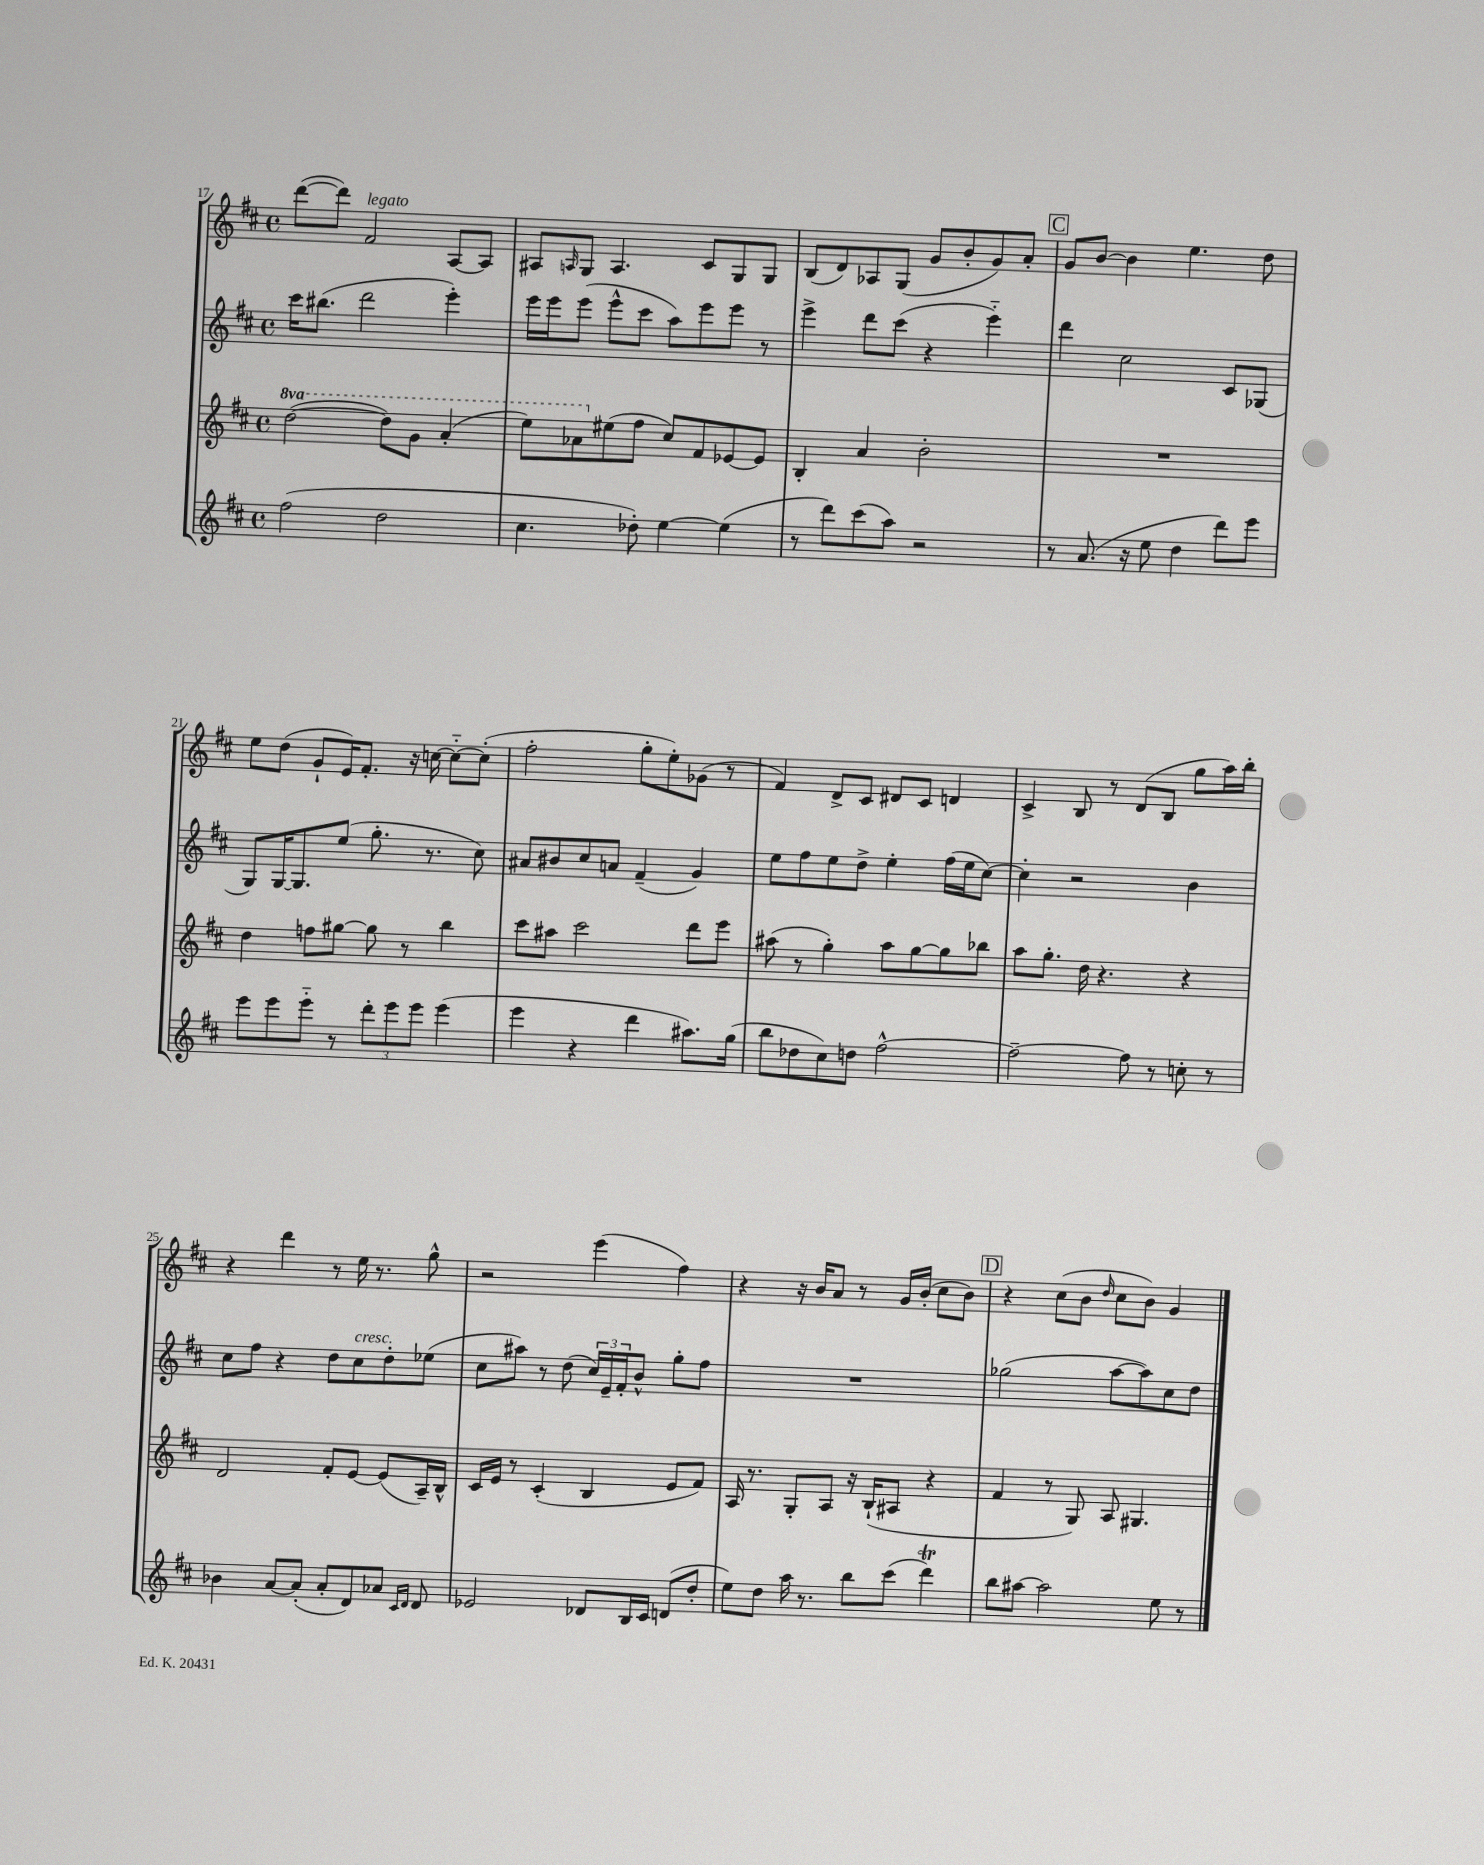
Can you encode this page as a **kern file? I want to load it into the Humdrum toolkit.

**kern	**kern	**kern	**kern
*staff4	*staff3	*staff2	*staff1
*clefG2	*clefG2	*clefG2	*clefG2
*k[f#c#]	*k[f#c#]	*k[f#c#]	*k[f#c#]
*M4/4	*M4/4	*M4/4	*M4/4
*met(c)	*met(c)	*met(c)	*met(c)
(2ff#\	([2ddd\	16ccc#\LK	([8ddd\L
.	.	(8.bb#\J	.
.	.	.	8ddd\]J)
.	.	2ddd\	2f#/
2dd\	8ddd\]L)	.	.
.	8gg\J	.	.
.	(4aa'/	4eee'\)	[8A/L
.	.	.	8A/]J
=	=	=	=
4.cc#\	8eee\L)	16eee\LL	8A#/L
.	.	16eee\J	.
.	.	.	16qqA/
.	8aa-\	(8eee\J	8G/J
.	(8ee#\	8eee^^\L	4.A/
8dd-'\)	8ff#\J	8ccc#\J	.
[4ee\	8cc#/L)	8aa\L)	.
.	8f#/	8eee\	8c#/L
(4ee\]	[8e-/	8eee\J	8G/
.	8e-/]J	8r	8G/J
=	=	=	=
8r	4B'/	4eee^\	(8B/L
8ddd\L)	.	.	8d/)
(8ccc#\	4a/	8ddd\L	8A-/
8aa\J)	.	(8ccc#\J	(8G/J
2r	2b'\	4r	8g/L
.	.	.	8b'/
.	.	4eee'~\)	8g/)
.	.	.	8a'/J
=	=	=	=
8r	1r	4ddd\	8g/L
(8.a/	.	.	[8b/J
.	.	2cc#\	4b\]
16r	.	.	.
8ee\	.	.	.
4dd\	.	.	4.ee\
8ddd\L)	.	8c#/L	.
8eee\J	.	(8G-/J	8dd\
=	=	=	=
8eee\L	4dd\	8G/L)	8ee\L
8eee\	.	[16G/K	(8dd\J
.	.	8.G/]	.
8eee'~\J	8ff\L	.	8g`/L
8r	[8gg#\J	(8ee/J	16e/K)
.	.	.	8.f#'/J
12ddd'\L	8gg#\]	8.gg'\	.
12eee\	.	.	.
.	8r	.	16r
12eee\J	.	.	.
.	.	8.r	[16cc\
(4eee\	4bb\	.	8cc'~\_L
.	.	8cc#\)	(8cc'\]J
=	=	=	=
4eee\	8ccc#\L	8a#/L	2ff#'\
.	8aa#\J	8b#/	.
4r	2ccc#\	8cc#/	.
.	.	8a/J	.
4ddd\	.	(4f#~/	8gg'\L
.	.	.	8ee'\)
8.aa#\L)	8ddd\L	4g/)	(8g-\J
.	8eee\J	.	8r
(16gg\Jk	.	.	.
=	=	=	=
8bb\L	(8aa#\	8ee\L	4f#/)
8dd-\	8r	8ff#\	.
8cc#\)	4gg'\)	8ee\	8d^/L
8dd\J	.	8dd^\J	8c#/J
[2ff#^^\	8aa#\L	4ee'\	8d#/L
.	[8gg\	.	8c#/J
.	8gg\]	(16ff#\LL	4d/
.	.	16ee\J	.
.	8bb-\J	[8cc#\J)	.
=	=	=	=
2ff#~\_	8aa\L	4cc#'\]	4c#^/
.	8.gg'\J	.	.
.	.	2r	8B/
.	16dd\	.	.
.	4.r	.	8r
8ff#\]	.	.	(8d/L
8r	.	.	8B/J
8cc'\	4r	4b\	8gg\L
8r	.	.	16aa\L)
.	.	.	16bb'\JJ
=	=	=	=
4b-\	2d/	8cc#\L	4r
.	.	8ff#\J	.
[8a/L	.	4r	4ddd\
(8a'/]J	.	.	.
8a'/L	8f#'/L	8dd\L	8r
8d/)	[8e/J	8cc#\	16ee\
.	.	.	8.r
8a-/J	(8e/]L	8dd'\	.
16qqc#/LL	.	.	.
16qqd/JJ	.	.	.
8d/	16A~/L)	(8ee-\J	8gg^^\
.	16B^^/JJ	.	.
=	=	=	=
2e-/	16c#/LL	8cc#\L	2r
.	16e/JJ	.	.
.	8r	8aa#\J)	.
.	(4c#'/	8r	.
.	.	(8dd\	.
8d-/L	4B/	24cc#/LL)	(4eee\
.	.	24e~/	.
.	.	24f#'/J	.
16B/L	.	8b^^/J	.
16c#/JJ	.	.	.
(8d/L	8e/L	8gg'\L	4ff#\)
8dd'/J	8f#/J)	8ff#\J	.
=	=	=	=
8ee\L)	16A/	1r	4r
.	8.r	.	.
8dd\J	.	.	.
16aa\	8G'/L	.	16r
8.r	.	.	16b/LK
.	8A/J	.	8a/J
8bb\L	16r	.	8r
.	(16B`/LK	.	.
(8ccc#\J	8A#/J	.	16g/LL
.	.	.	(16b'/JJ
4ddd\)	4r	.	8cc#\L
.	.	.	8b\J)
=	=	=	=
8bb\L	4f#/	(2gg-\	4r
[8aa#\J	.	.	.
2aa#\]	8r	.	(8cc#\L
.	8G/)	.	8b\J
.	.	.	16qqdd/
.	8A/	[8aa\L	8cc#\L
.	4.G#/	8aa\])	8b\J)
8ee\	.	8cc#\	4g/
8r	.	8dd\J	.
==	==	==	==
*-	*-	*-	*-
